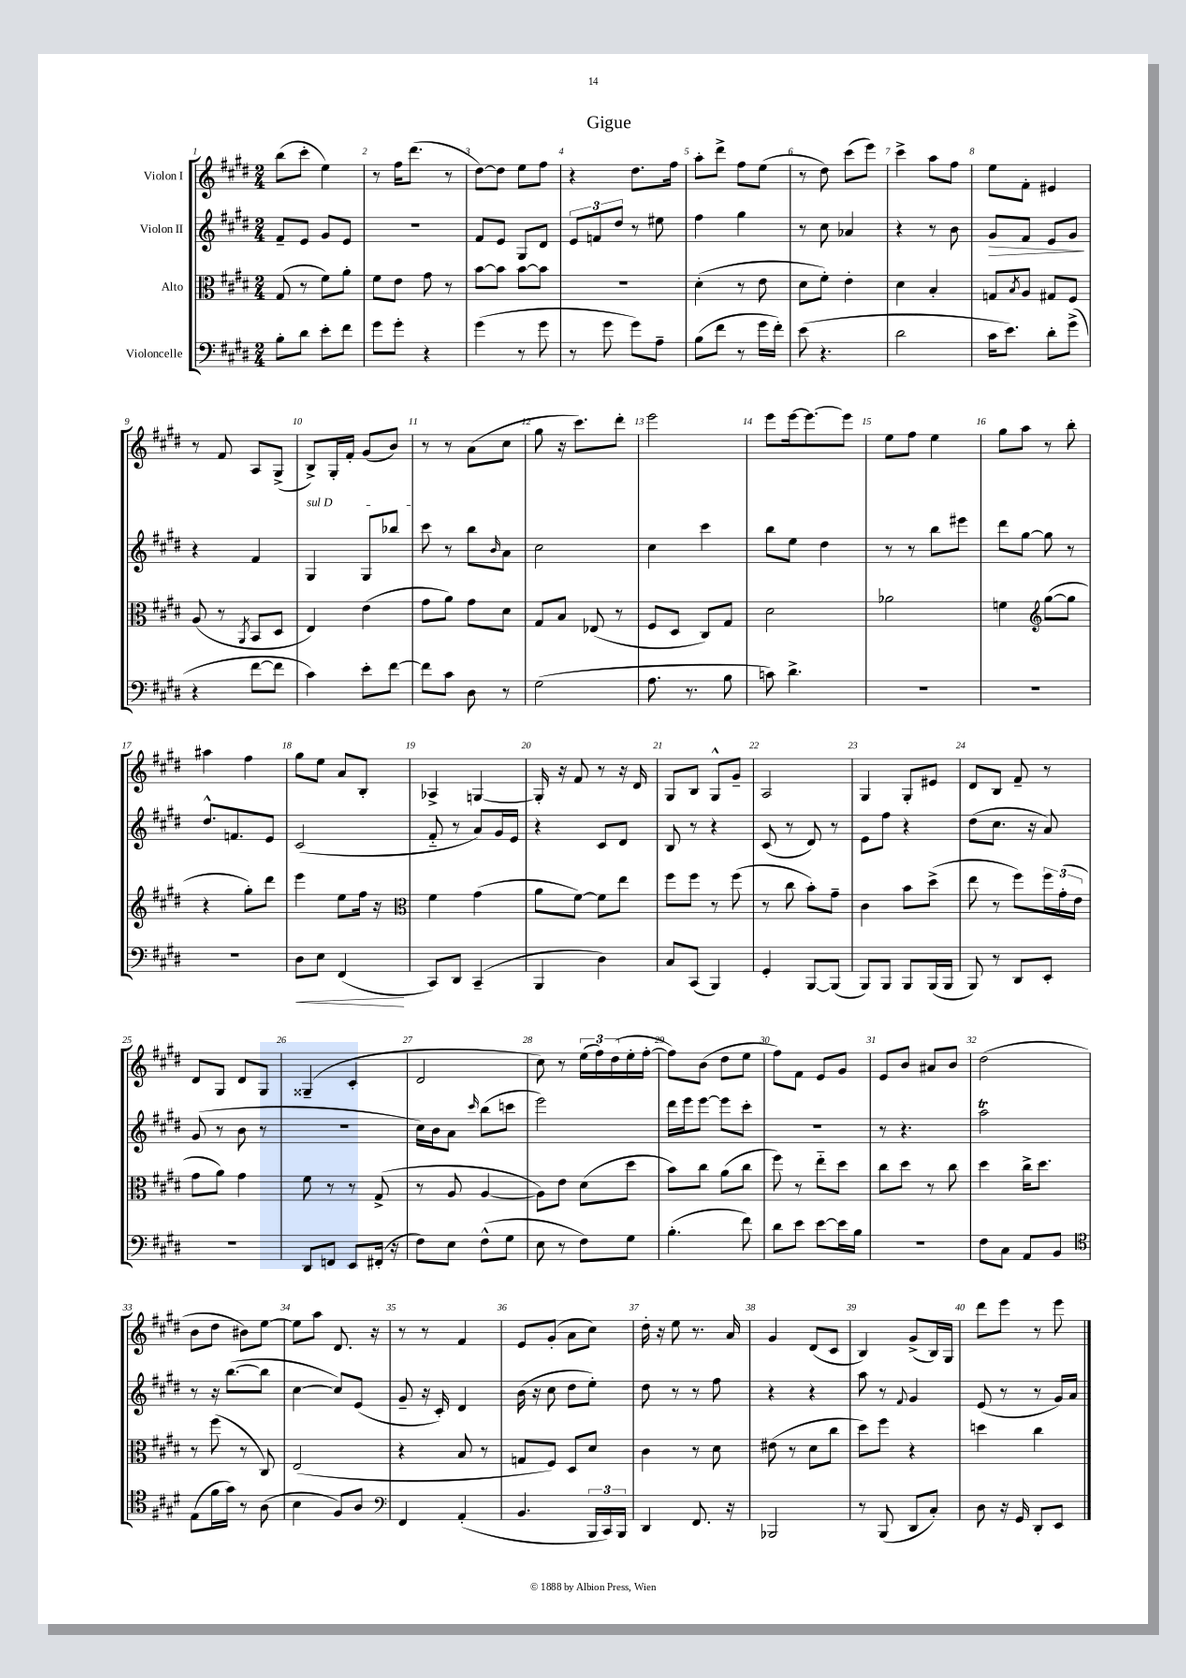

**kern	**kern	**kern	**kern
*staff4	*staff3	*staff2	*staff1
*clefF4	*clefC3	*clefG2	*clefG2
*k[f#c#g#d#]	*k[f#c#g#d#]	*k[f#c#g#d#]	*k[f#c#g#d#]
*M2/4	*M2/4	*M2/4	*M2/4
8B'\L	(8G#/	8f#~/L	(8bb\L
8d#\J	8r	8e/J	8ccc#'\J
8e'\L	8f#\L)	8g#/L	4ee\)
8f#\J	8a'\J	8e/J	.
=	=	=	=
8g#\L	8f#\L	2r	8r
8g#'\J	8e\J	.	16ff#\LK
.	.	.	(8.ddd#\J
4r	8g#\	.	.
.	8r	.	8r
=	=	=	=
(4g#\	[8b\L	8f#/L	[8dd#\L)
.	8b\]J	8e/J	8dd#\]J
8r	[8b\L	8G#/L	8ee\L
8g#\	8b\]J	8d#/J	8ff#\J
=	=	=	=
8r	2r	12e/L	4r
.	.	12f/	.
8g#\	.	.	.
.	.	12dd#/J	.
8g#\L)	.	8r	8.dd#\L
8A~\J	.	8ee#\	.
.	.	.	16ff#\Jk
=	=	=	=
(8B\L	(4d#'\	4ff#\	8aa'\L
8f#\J	.	.	8ddd#^\J
8r	8r	4gg#\	8ff#\L
16g#\LL	8e\	.	(8ee\J
16f#'\JJ)	.	.	.
=	=	=	=
(8e\	8d#\L	8r	8r
4.r	8f#'\J)	8cc#\	8dd#\)
.	4e'\	4a-/	(8ccc#\L
.	.	.	8eee\J)
=	=	=	=
2d#\	4d#\	4r	4ccc#^\
.	4B'/	8r	8aa\L
.	.	8b\	8ff#\J
=	=	=	=
16c#\LK	8G/L	8g#/L	8ee\L
8.e\J)	.	.	.
.	8qB/	.	.
.	8A/J	8f#/J	8f#'\J
8d#'\L	8G#/L	8e/L	4e#/
(8g#^\J	8F#/J	8g#/J	.
=	=	=	=
4r	(8A/	4r	8r
.	8r	.	8f#/
.	8qAA/	.	.
[8f#\L	8BB/L	4f#/	8A/L
8f#\]J	8D#/J	.	(8G#^/J
=	=	=	=
4c#\)	4E/)	4G#/	8B^/L)
.	.	.	16G#'/L
.	.	.	16f#'/JJ
8e'\L	(4e\	8G#/L	(8g#/L
[8f#\J	.	8bb-/J	8b/J)
=	=	=	=
8f#\]L	8g#\L	8ccc#\	8r
8c#\J	8a\J)	8r	8r
8D#\	8g#\L	8bb\L	(8a\L
.	.	16qqb/	.
8r	8d#\J	8a\J	8cc#\J
=	=	=	=
(2G#\	8G#/L	2cc#\	8gg#\
.	8B/J	.	16r
.	.	.	8.ccc#\L)
.	(8E-/	.	.
.	8r	.	8ddd#'\J
=	=	=	=
8.A\	8F#/L	4cc#\	2eee\
.	8D#/J	.	.
8.r	.	.	.
.	8C#/L)	4ccc#\	.
8B\	8G#/J	.	.
=	=	=	=
8c\)	2d#\	8bb\L	8eee\L
4.d#^\	.	8ee\J	[16eee\k
.	.	.	8.eee\_
.	.	4dd#\	.
.	.	.	8eee\]J
=	=	=	=
2r	2a-\	8r	8ee\L
.	.	8r	8ff#\J
.	.	8bb\L	4ee\
.	.	8eee#\J	.
=	=	=	=
2r	4f\	8ddd#\L	8gg#\L
.	.	[8gg#\J	8aa\J
*	*clefG2	*	*
.	([8gg#\L	8gg#\]	8r
.	8gg#\]J	8r	8bb'\
=	=	=	=
2r	4r	8.dd#^^/L	4aa#\
.	.	8.f/	.
.	8gg#'\L)	.	4ff#\
.	8ddd#\J	8e/J	.
=	=	=	=
8D#\L	4eee\	(2c#/	8gg#\L
8E\J	.	.	8ee\J
(4FF#/	8ee\L	.	8a/L
.	16ff#\Jk	.	8B'/J
.	16r	.	.
=	=	=	=
*	*clefC3	*	*
8CC#/L)	4f#\	8f#'~/	4A-^/
8DD#/J	.	8r	.
(4CC#~/	(4g#\	8a/L)	[4G/
.	.	16g#/L	.
.	.	16e/JJ	.
=	=	=	=
4BBB/	8a\L	4r	16G'/]
.	.	.	16r
.	[8f#\J)	.	8f#/
4D#\)	8f#\]L	8c#/L	8r
.	8ee\J	8d#/J	16r
.	.	.	16d#/
=	=	=	=
8C#/L	8ff#\L	8B/	8G#/L
(8CC#/J	8ff#\J	8r	8B/J
4BBB/)	8r	4r	8G#^^/L
.	(8ff#\	.	8g#~/J
=	=	=	=
4GG#'/	8r	(8c#/	2A/
.	8cc#\	8r	.
[8BBB/L	8b'\L)	8d#/)	.
(8BBB/]J	8g#~\J	8r	.
=	=	=	=
8BBB/L)	4c#\	8e\L	4G#/
8BBB/J	.	8ff#\J	.
8BBB/L	8b\L	4r	8G#'/L
(16BBB/L	(8dd#^\J	.	8e#/J
16BBB/JJ	.	.	.
=	=	=	=
8BBB/)	8ee\	(8dd#\L	8d#/L
8r	8r	8.cc#\J	8B/J
8DD#/L	8ff#\L)	.	8f#~/
.	.	16r	.
8EE'/J	24ff#\L	8a/)	8r
.	(24g#'\	.	.
.	24e\JJ	.	.
=	=	=	=
2r	8g#\L	(8g#/	8d#/L
.	8a\J)	8r	8G#/J
.	4g#\	8b\	8d#/L
.	.	8r	8G#/J
=	=	=	=
8DD#/L	8f#\	2r	(4G##~/
8FF/J	8r	.	.
8EE/L	8r	.	4c#'/
(16FF#'/Jk	(8G#^/	.	.
16r	.	.	.
=	=	=	=
8F#\L)	8r	16cc#\LL)	2d#/
.	.	16b\J	.
8E\J	8A/	8a\J	.
.	.	16qqccc#/	.
(8F#^^\L	[4A/	(8bb\L	.
8G#\J	.	8ccc\J	.
=	=	=	=
8E\	8A\]L)	2eee\)	8cc#\)
8r	8e\J	.	8r
8F#\L)	(8d#\L	.	(24ee\LL
.	.	.	24ff#\)
.	.	.	(24dd#\
8G#\J	8dd#\J	.	16ee'\
.	.	.	[16ff#'\JJ
=	=	=	=
(4.B'\	8b\L)	16ddd#\LL	8ff#\]L)
.	.	16eee\J	.
.	8cc#\J	[8eee\J	(8b\J
.	(8a\L	8eee\]L	8dd#\L
8f#\)	8cc#\J	8ccc#'\J	8ee\J
=	=	=	=
8d#\L	8ff#\)	2r	8ff#\L)
8e\J	8r	.	8f#\J
[8e\L	8ee'~\L	.	8e/L
16e\]L	8dd#\J	.	8g#/J
16B\JJ	.	.	.
=	=	=	=
2r	8cc#\L	8r	8e/L
.	8dd#\J	4.r	8b/J
.	8r	.	8a#/L
.	8cc#\	.	8b/J
=	=	=	=
8F#\L	4dd#\	2aa\	(2dd#\
8C#\J	.	.	.
8AA/L	16cc#^\LK	.	.
.	8.dd#\J	.	.
8BB/J	.	.	.
=	=	=	=
*clefC4	*	*	*
(8E\L	8r	8r	8b\L
16f#\L	(8ff#\	16r	8dd#\J
16g#\JJ)	.	([8.bb\L	.
8r	8r	.	8b#\L)
(8A\	8C#/)	8bb\]J	[8ee\J
=	=	=	=
4B\	(2E/	[4cc#\	8ee\]L
.	.	.	8aa\J
8F#/L)	.	8cc#/]L)	8.d#/
8A/J	.	(8e/J	.
.	.	.	16r
=	=	=	=
*clefF4	*	*	*
4FF#/	4r	8g#~/	8r
.	.	16r	8r
.	.	16c#'/)	.
(4AA'/	8B/	4d#/	4f#/
.	8r	.	.
=	=	=	=
4.BB/	8G/L	(16b\	8e/L
.	.	16r	.
.	8F#/J)	8cc#\	(8g#'/J
.	8D#/L	8dd#\L	8a\L
24BBB/LL	8d#/J	8ee'\J)	8cc#\J)
24CC#/)	.	.	.
24BBB/JJ	.	.	.
=	=	=	=
4DD#/	4c#\	8dd#\	16dd#'\
.	.	.	16r
.	.	8r	8ee\
8.FF#/	8r	8r	8.r
.	8d#\	8ff#\	.
16r	.	.	16a/
=	=	=	=
2BBB-/	(8e#\	4r	4g#/
.	8r	.	.
.	8d#\L	4r	(8d#/L
.	8cc#\J	.	8c#/J
=	=	=	=
8r	8dd#\L)	8aa\	4B/)
(8BBB/	8ff#\J	8r	.
.	.	8qqf#/	.
8DD#/L	4r	4g#/	(8g#^/L
8C#'/J)	.	.	16B/L)
.	.	.	16G#/JJ
=	=	=	=
8D#\	4dd\	(8e/	8ddd#\L
16r	.	8r	8eee\J
16GG#/	.	.	.
8DD#'/L	4cc#\	8r	8r
8EE/J	.	16g#/LL)	8eee\
.	.	16a/JJ	.
==	==	==	==
*-	*-	*-	*-
